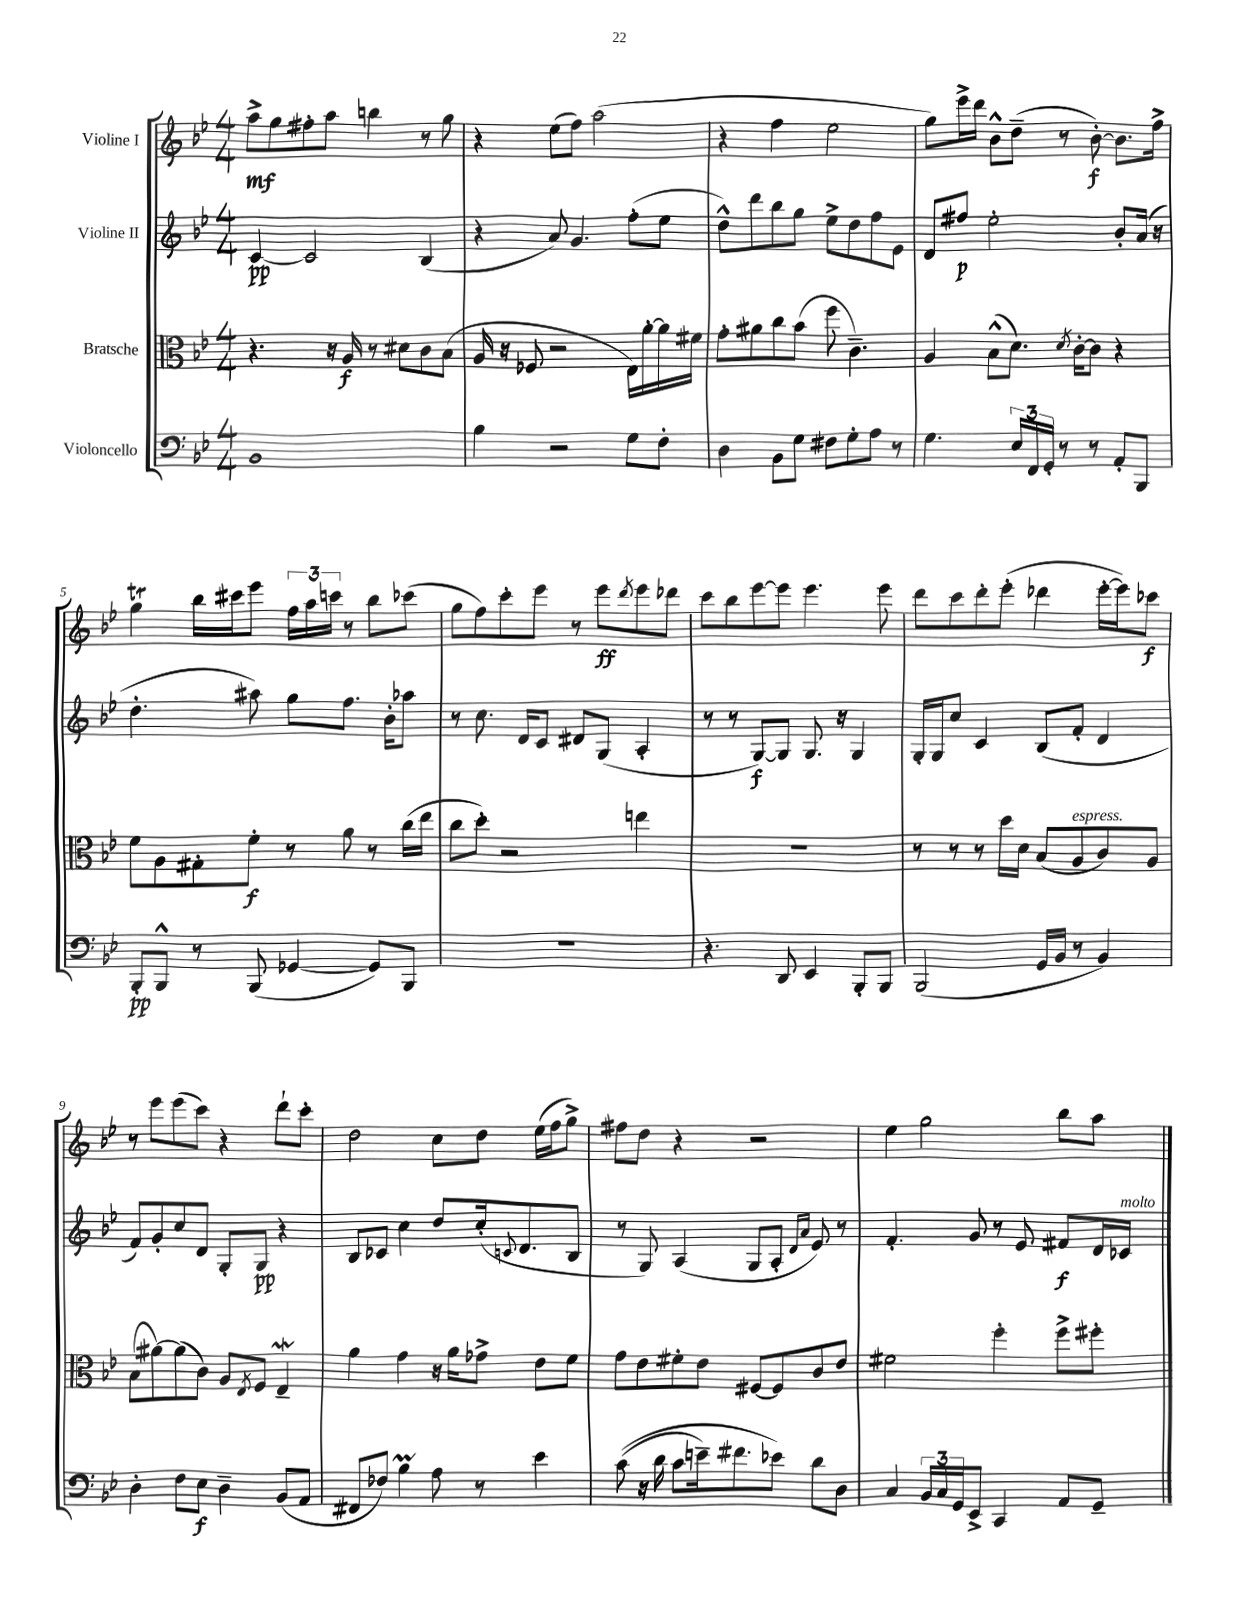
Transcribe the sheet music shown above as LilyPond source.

<<
\new StaffGroup <<
\new Staff = "s0" \with { instrumentName = "Violine I" } {
    \clef treble \key bes \major \numericTimeSignature \time 4/4
    a''8->\mf g''8 fis''8-. a''8 b''4 r8 g''8 |
    r4 ees''8( f''8) a''2( |
    r4 f''4 ees''2 |
    g''8) ees'''16-> d'''16 bes'8-^ d''8--( r8 bes'8~-.\f) bes'8. f''16-> |
    g''4\trill bes''16 cis'''16 ees'''8 \tuplet 3/2 { f''16 a''16 c'''16 } r8 bes''8 ces'''8( |
    g''8 f''8) c'''8-. ees'''8 r8 ees'''8\ff \acciaccatura { d'''8 } ees'''8 des'''8 |
    c'''8 bes''8 ees'''8~ ees'''8 ees'''4. ees'''8 |
    d'''8 c'''8 d'''8-. ees'''8-.( des'''4 ees'''16~-. ees'''16) ces'''8\f |
    r8 ees'''8 ees'''8( c'''8) r4 d'''8-! c'''8-. |
    d''2 c''8 d''8 ees''16( f''16 g''8->) |
    fis''8 d''8 r4 r2 |
    ees''4 g''2 bes''8 a''8 \bar "|." |
}
\new Staff = "s1" \with { instrumentName = "Violine II" } {
    \clef treble \key bes \major \numericTimeSignature \time 4/4
    c'4~\pp c'2 bes4( |
    r4 a'8) g'4. f''8-.( ees''8 |
    d''8-^) d'''8 bes''8 g''8 ees''8-> d''8 f''8 ees'8 |
    d'8 fis''8\p ees''2-. bes'8-. a'16( r16 |
    d''4.-. ais''8) g''8 f''8. bes'16-. aes''8 |
    r8 c''8. d'16 c'8 dis'8 g8( a4-. |
    r8 r8 g8~\f) g8 g8. r16 g4 |
    g16-. g16 c''8 c'4 bes8( f'8-. d'4 |
    f'8) g'8-. c''8 d'8 g8-. g8\pp r4 |
    bes8 ces'8 c''4 d''8 c''16-.( \appoggiatura { c'8 } d'8. bes8 |
    r8 g8) a4( g8 a8-. \grace { d'16 a'16 } ees'8) r8 |
    f'4.-. g'8 r8 ees'8 fis'8\f d'16 ces'16^\markup { \italic "molto" } \bar "|." |
}
\new Staff = "s2" \with { instrumentName = "Bratsche" } {
    \clef alto \key bes \major \numericTimeSignature \time 4/4
    r4. r16 a16\f r8 dis'8 c'8 bes8( |
    a16 r16 fes8 r2 ees16) a'16~-. a'16 fis'16 |
    g'8-. ais'8 c''8 bes'8( f''8 c'4.--) |
    a4 bes8-^( d'8.) \acciaccatura { d'8 } c'16~-. c'8 r4 |
    f'8 a8 gis8-. f'8-.\f r8 a'8 r8 c''16( ees''16 |
    c''8 d''8-.) r2 e''4 |
    R1 |
    r8 r8 r8 d''16 d'16 bes8( a8^\markup { \italic "espress." } c'8) a8 |
    bes8( ais'8~) ais'8( c'8) a8 \acciaccatura { ees8 } f8 ees4--\mordent |
    a'4 g'4 r16 a'16 ges'8-> ees'8 f'8 |
    g'8 ees'8 fis'8-. ees'8 fis8~ fis8 c'8 ees'8 |
    fis'2 f''4-. f''8-> fis''8-. \bar "|." |
}
\new Staff = "s3" \with { instrumentName = "Violoncello" } {
    \clef bass \key bes \major \numericTimeSignature \time 4/4
    bes,1 |
    bes4 r2 g8 f8-. |
    d4 bes,8 g8 fis8 g8-. a8 r8 |
    g4. \tuplet 3/2 { ees16 f,16 g,16-. } r8 r8 a,8-. bes,,8 |
    bes,,8-.\pp bes,,8-^ r8 bes,,8( ges,4~ ges,8) bes,,8 |
    R1 |
    r4. d,8 ees,4 bes,,8-. bes,,8 |
    bes,,2( g,16 bes,16 r8 bes,4) |
    d4-. f8 ees8\f d4-- bes,8( a,8 |
    fis,8 fes8) bes4\prall a8 r8 ees'4 |
    c'8(\( r16 d'16 c'8 e'16--) fis'8. ees'8\) d'8 d8 |
    c4 \tuplet 3/2 { bes,16 c16 g,16 } ees,8-> c,4 a,8 g,8-- \bar "|." |
}
>>
>>
